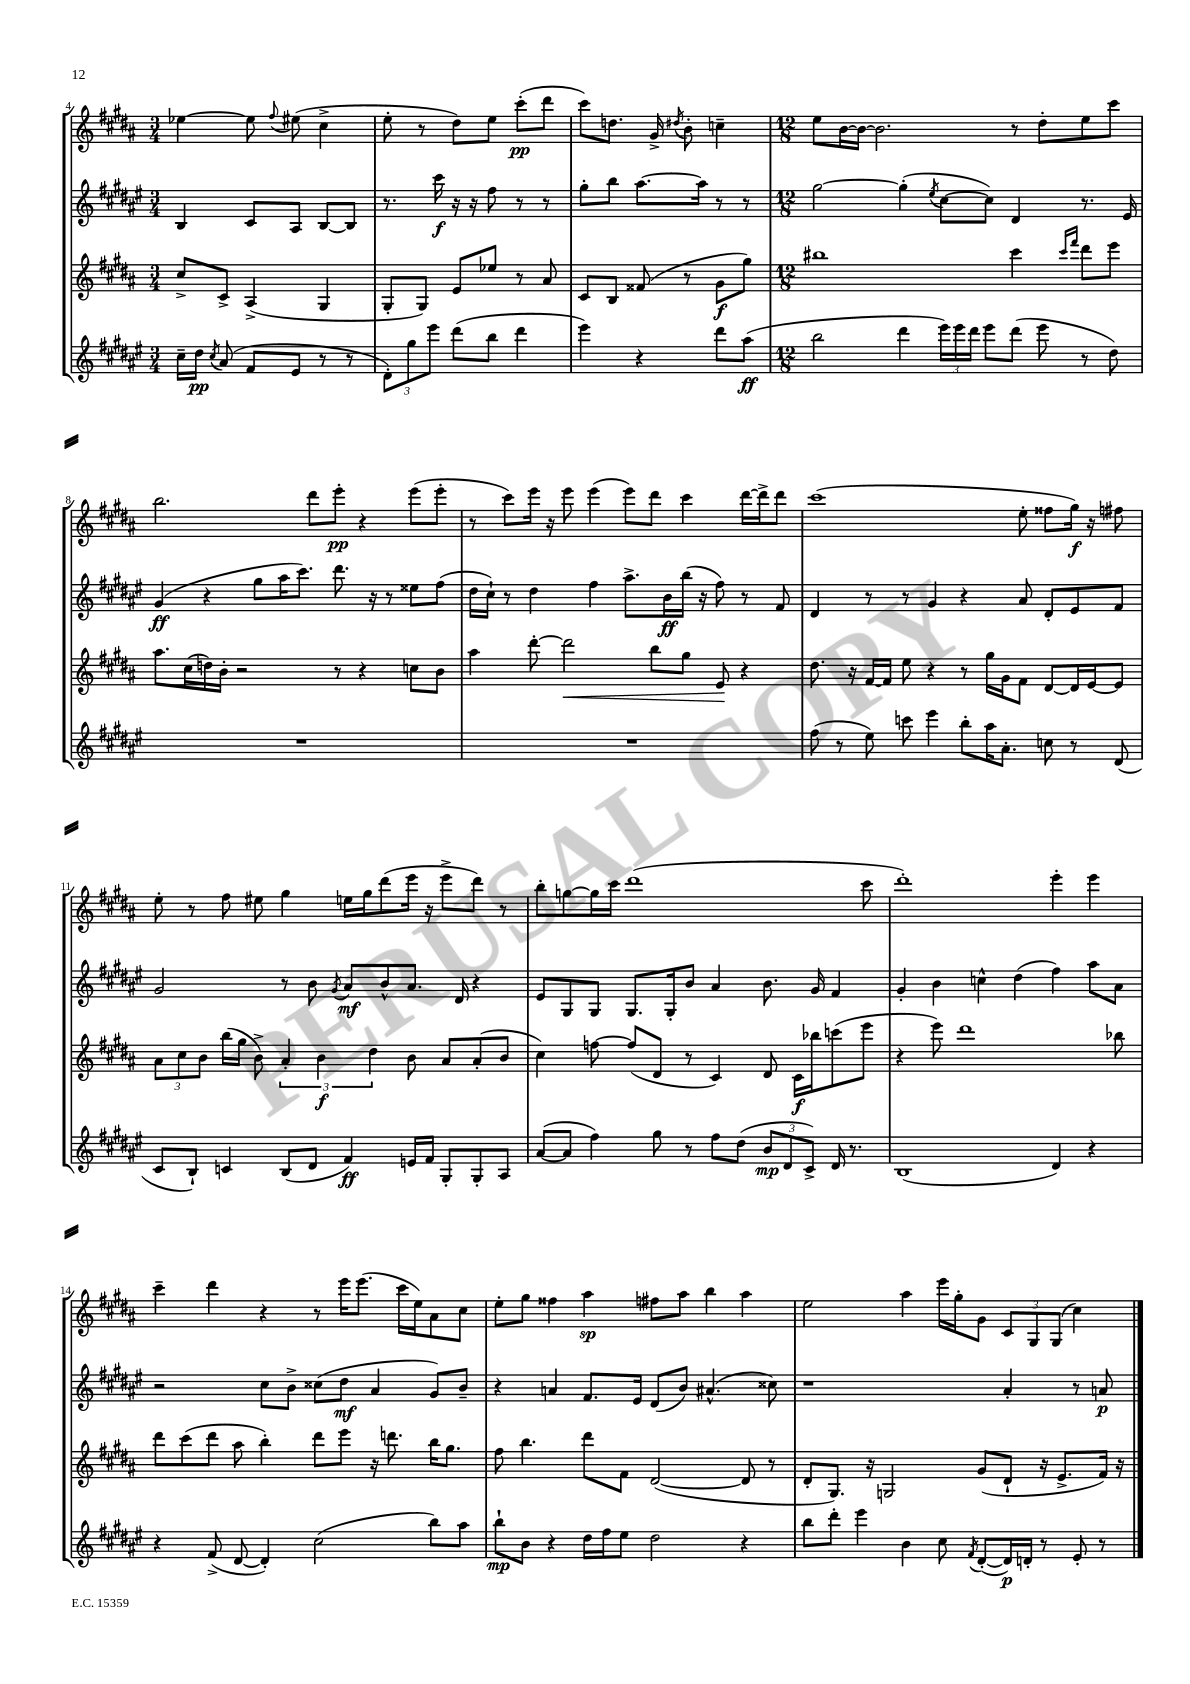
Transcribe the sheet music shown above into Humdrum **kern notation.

**kern	**dynam	**kern	**dynam	**kern	**dynam	**kern	**dynam
*part4	*part4	*part3	*part3	*part2	*part2	*part1	*part1
*staff4	*staff4	*staff3	*staff3	*staff2	*staff2	*staff1	*staff1
*clefG2	*	*clefG2	*	*clefG2	*	*clefG2	*
*k[f#c#g#d#a#e#]	*	*k[f#c#g#d#a#]	*	*k[f#c#g#d#a#e#]	*	*k[f#c#g#d#a#]	*
*M3/4	*	*M3/4	*	*M3/4	*	*M3/4	*
=4	=4	=4	=4	=4	=4	=4	=4
16cc#~\LL	.	8cc#^/L	.	4B/	.	[4ee-X\	.
16dd#\JJ	pp	.	.	.	.	.	.
8qcc#/	.	.	.	.	.	.	.
(8a#/	.	8c#^/J	.	.	.	.	.
8f#/L	.	(4A#^/	.	8c#/L	.	8ee-\]	.
.	.	.	.	.	.	8qqff#/	.
8e#/J	.	.	.	8A#/J	.	(8ee#X\	.
8r	.	4G#/	.	[8B/L	.	4cc#^\	.
8r	.	.	.	8B/J]	.	.	.
=5	=5	=5	=5	=5	=5	=5	=5
12d#'\L)	.	8G#'/L	.	8.r	.	8ee'\	.
12gg#\	.	.	.	.	.	.	.
.	.	8G#/J)	.	.	.	8r	.
12eee#\J	.	.	.	.	.	.	.
.	.	.	.	16ccc#\	f	.	.
(8ddd#\L	.	8e/L	.	16r	.	8dd#\L)	.
.	.	.	.	16r	.	.	.
8bb\J	.	8ee-X/J	.	8ff#\	.	8ee\J	.
4ddd#\	.	8r	.	8r	.	(8ccc#'\L	pp
.	.	8a#/	.	8r	.	8ddd#\J	.
=6	=6	=6	=6	=6	=6	=6	=6
4eee#\)	.	8c#/L	.	8gg#'\L	.	8ccc#\L)	.
.	.	8B/J	.	8bb\J	.	8.ddn\J	.
4r	.	(8f##X/	.	[8.aa#\L	.	.	.
.	.	.	.	.	.	16g#^/	.
.	.	.	.	.	.	8qdd#X/	.
.	.	8r	.	.	.	8b'\	.
.	.	.	.	16aa#\Jk]	.	.	.
8ddd#\L	.	8g#\L	f	8r	.	4ccn~\	.
(8aa#\J	ff	8gg#\J)	.	8r	.	.	.
=7	=7	=7	=7	=7	=7	=7	=7
*M12/8	*	*M12/8	*	*M12/8	*	*M12/8	*
2bb\	.	1bb#X	.	[2gg#\	.	8ee\L	.
.	.	.	.	.	.	[16b\L	.
.	.	.	.	.	.	16b\JJ_	.
.	.	.	.	.	.	2.b\]	.
4ddd#\	.	.	.	(4gg#'\]	.	.	.
.	.	.	.	8qee#/	.	.	.
24eee#\LL)	.	.	.	[8cc#\L	.	.	.
24eee#\	.	.	.	.	.	.	.
24ddd#\JJ	.	.	.	.	.	.	.
8eee#\L	.	.	.	8cc#\J])	.	.	.
(8ddd#\J	.	4ccc#\	.	4d#/	.	8r	.
8eee#\	.	.	.	.	.	8dd#'\L	.
.	.	16qqccc#/LL	.	.	.	.	.
.	.	16qqfff#/JJ	.	.	.	.	.
8r	.	8ddd#\L	.	8.r	.	8ee\	.
8dd#\)	.	8eee\J	.	.	.	8ccc#\J	.
.	.	.	.	16e#/	.	.	.
!!LO:LB:g=z
=8	=8	=8	=8	=8	=8	=8	=8
1.r	.	8.aa#\L	.	(4g#/	ff	2.bb\	.
.	.	(16cc#\L	.	.	.	.	.
.	.	16ddn\)	.	4r	.	.	.
.	.	16b'\JJ	.	.	.	.	.
.	.	2r	.	.	.	.	.
.	.	.	.	8gg#\L	.	.	.
.	.	.	.	16aa#\K	.	.	.
.	.	.	.	8.ccc#\J)	.	.	.
.	.	.	.	.	.	8ddd#\L	.
.	.	8r	.	8.ddd#\	.	8eee'\J	pp
.	.	4r	.	.	.	4r	.
.	.	.	.	16r	.	.	.
.	.	.	.	8r	.	.	.
.	.	8ccn\L	.	8ee##X\L	.	(8eee\L	.
.	.	8b\J	.	(8ff#\J	.	8eee'\J	.
=9	=9	=9	=9	=9	=9	=9	=9
1.r	.	4aa#\	.	16dd#\LL	.	8r	.
.	.	.	.	16cc#`\JJ)	.	.	.
.	.	.	.	8r	.	8ccc#\L)	.
.	.	[8ddd#'\	.	4dd#\	.	16eee\Jk	.
.	.	.	.	.	.	16r	.
!	!	!	!LO:HP:b	!	!	!	!
.	.	2ddd#\]	<	.	.	8eee\	.
.	.	.	.	4ff#\	.	(4eee\	.
.	.	.	.	8.aa#^\L	.	8eee\L)	.
.	.	8bb\L	.	.	.	8ddd#\J	.
.	.	.	.	16b\L	ff	.	.
.	.	8gg#\J	.	(16bb\JJ	.	4ccc#\	.
.	.	.	.	16r	.	.	.
.	.	8e/	.	8ff#\)	.	.	.
.	.	4r	[	8r	.	[16ddd#\LL	.
.	.	.	.	.	.	16ddd#^\J]	.
.	.	.	.	8f#/	.	8ddd#\J	.
=10	=10	=10	=10	=10	=10	=10	=10
(8ff#\	.	8.dd#\	.	4d#/	.	(1ccc#	.
8r	.	.	.	.	.	.	.
.	.	16r	.	.	.	.	.
8ee#\)	.	[16f#/LL	.	8r	.	.	.
.	.	16f#/JJ]	.	.	.	.	.
8cccn\	.	8ee\	.	8r	.	.	.
4eee#\	.	4r	.	4g#/	.	.	.
8bb'\L	.	8r	.	4r	.	.	.
16aa#\K	.	16gg#\LL	.	.	.	.	.
8.a#'\J	.	16g#\J	.	.	.	.	.
.	.	8f#\J	.	8a#/	.	8ee'\	.
8ccn\	.	[8d#/L	.	8d#'/L	.	8ff##X\L	.
8r	.	16d#/L]	.	8e#/	.	16gg#\Jk)	f
.	.	[16e/J	.	.	.	16r	.
(8d#/	.	8e/J]	.	8f#/J	.	8ff#X\	.
!!LO:LB:g=z
=11	=11	=11	=11	=11	=11	=11	=11
8c#/L	.	12a#\L	.	2g#/	.	8ee'\	.
.	.	12cc#\	.	.	.	.	.
8B`/J)	.	.	.	.	.	8r	.
.	.	12b\J	.	.	.	.	.
4cn/	.	(16bb\LL	.	.	.	8ff#\	.
.	.	16gg#\JJ	.	.	.	.	.
.	.	8b^\)	.	.	.	8ee#X\	.
(8B/L	.	6a#'/	.	8r	.	4gg#\	.
8d#/J	.	.	.	8b\	.	.	.
.	.	6b\	f	.	.	.	.
.	.	.	.	8qg#/	.	.	.
4f#/)	ff	.	.	8a#/L	mf	16een\LL	.
.	.	.	.	.	.	16gg#\J	.
.	.	6dd#\	.	.	.	.	.
.	.	.	.	8b^^/	.	(8ddd#\	.
16en/LL	.	8b\	.	8.a#/J	.	16eee\Jk	.
16f#/JJ	.	.	.	.	.	16r	.
8G#'/L	.	8a#/L	.	.	.	8eee^\L	.
.	.	.	.	16d#/	.	.	.
8G#'/	.	(8a#'/	.	4r	.	8ddd#\J)	.
8A#/J	.	8b/J	.	.	.	8r	.
=12	=12	=12	=12	=12	=12	=12	=12
([8a#/L	.	4cc#\)	.	8e#/L	.	8bb'\L	.
8a#/J]	.	.	.	8G#/	.	[8ggn\	.
4ff#\)	.	[8ffn\	.	8G#/J	.	16gg\L]	.
.	.	.	.	.	.	16ccc#\JJ	.
.	.	(8ff/L]	.	8.G#/L	.	(1ddd#	.
8gg#\	.	8d#/J	.	.	.	.	.
.	.	.	.	16G#'/k	.	.	.
8r	.	8r	.	8b/J	.	.	.
8ff#\L	.	4c#/)	.	4a#/	.	.	.
(8dd#\J	.	.	.	.	.	.	.
12b/L	mp	8d#/	.	8.b\	.	.	.
12d#/	.	.	.	.	.	.	.
.	.	16c#\LL	f	.	.	.	.
12c#^/J)	.	.	.	.	.	.	.
.	.	16bb-X\J	.	16g#/	.	.	.
16d#/	.	(8cccn\	.	4f#/	.	.	.
8.r	.	.	.	.	.	.	.
.	.	8eee\J	.	.	.	8ccc#\	.
=13	=13	=13	=13	=13	=13	=13	=13
(1B	.	4r	.	4g#'/	.	1ddd#')	.
.	.	8eee\)	.	4b\	.	.	.
.	.	1ddd#	.	.	.	.	.
.	.	.	.	4ccn^^\	.	.	.
.	.	.	.	(4dd#\	.	.	.
4d#/)	.	.	.	4ff#\)	.	4eee'\	.
4r	.	.	.	8aa#\L	.	4eee\	.
.	.	8bb-X\	.	8a#\J	.	.	.
!!LO:LB:g=z
=14	=14	=14	=14	=14	=14	=14	=14
4r	.	8ddd#\L	.	2r	.	4ccc#~\	.
.	.	(8ccc#\	.	.	.	.	.
(8f#^/	.	8ddd#\J	.	.	.	4ddd#\	.
[8d#/	.	8aa#\	.	.	.	.	.
4d#'/])	.	4bb'\)	.	8cc#\L	.	4r	.
.	.	.	.	8b^\J	.	.	.
(2cc#\	.	8ddd#\L	.	(8cc##X\L	.	8r	.
.	.	8eee\J	.	8dd#\J	mf	16eee\KL	.
.	.	.	.	.	.	(8.eee\J	.
.	.	16r	.	4a#/	.	.	.
.	.	8.dddn\	.	.	.	.	.
.	.	.	.	.	.	16ccc#\LL	.
.	.	.	.	.	.	16ee\J)	.
8bb\L)	.	16bb\KL	.	8g#/L)	.	8a#\	.
.	.	8.gg#\J	.	.	.	.	.
8aa#\J	.	.	.	8b~/J	.	8cc#\J	.
=15	=15	=15	=15	=15	=15	=15	=15
8bb`\L	mp	8ff#\	.	4r	.	8ee'\L	.
8b\J	.	4.bb\	.	.	.	8gg#\J	.
4r	.	.	.	4an/	.	4ff##X\	.
16dd#\LL	.	8ddd#\L	.	8.f#/L	.	4aa#\	sp
16ff#\J	.	.	.	.	.	.	.
8ee#\J	.	8f#\J	.	.	.	.	.
.	.	.	.	16e#/Jk	.	.	.
2dd#\	.	([2d#/	.	(8d#/L	.	8ff#X\L	.
.	.	.	.	8b/J)	.	8aa#\J	.
.	.	.	.	(4.a#X^^/	.	4bb\	.
4r	.	8d#/]	.	.	.	4aa#\	.
.	.	8r	.	8cc##X\)	.	.	.
=16	=16	=16	=16	=16	=16	=16	=16
8bb\L	.	8d#'/L	.	1r	.	2ee\	.
8ddd#'\J	.	8.G#/J)	.	.	.	.	.
4eee#\	.	.	.	.	.	.	.
.	.	16r	.	.	.	.	.
.	.	2Gn/	.	.	.	.	.
4b\	.	.	.	.	.	4aa#\	.
8cc#\	.	.	.	.	.	16eee\LL	.
.	.	.	.	.	.	16gg#'\J	.
8qf#/	.	.	.	.	.	.	.
([8d#'/L	.	(8g#/L	.	.	.	8g#\J	.
16d#/L])	p	8d#`/J	.	4a#'/	.	12c#/L	.
16dn'/JJ	.	.	.	.	.	.	.
.	.	.	.	.	.	12G#/	.
8r	.	16r	.	.	.	.	.
.	.	.	.	.	.	(12G#/J	.
.	.	8.e^/L	.	.	.	.	.
8e#'/	.	.	.	8r	.	4cc#\)	.
8r	.	16f#/Jk)	.	8an/	p	.	.
.	.	16r	.	.	.	.	.
==	==	==	==	==	==	==	==
*-	*-	*-	*-	*-	*-	*-	*-
